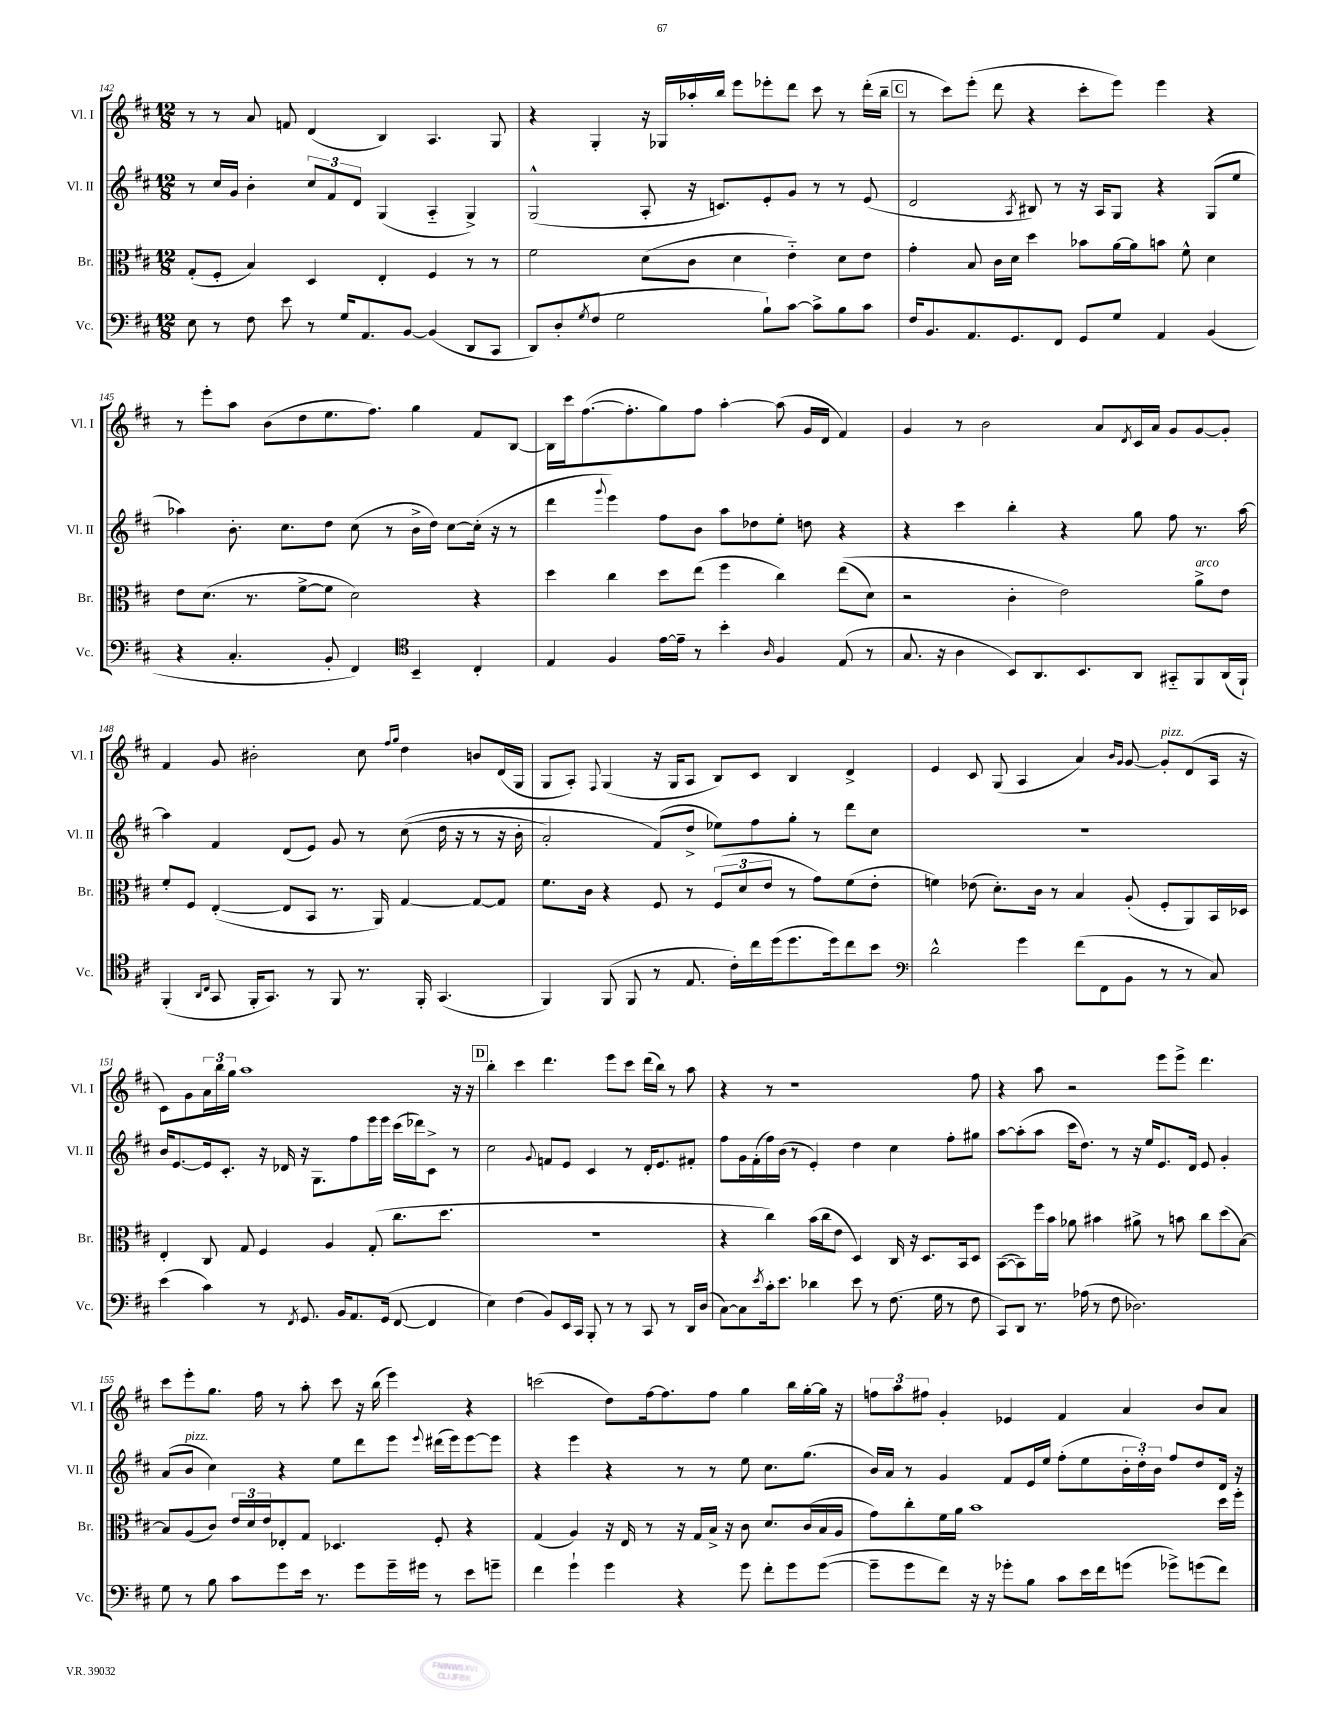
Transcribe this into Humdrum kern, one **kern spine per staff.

**kern	**kern	**kern	**kern
*staff4	*staff3	*staff2	*staff1
*clefF4	*clefC3	*clefG2	*clefG2
*k[f#c#]	*k[f#c#]	*k[f#c#]	*k[f#c#]
*M12/8	*M12/8	*M12/8	*M12/8
8E	(8G'	8r	8r
8r	8F#'	16cc#	8r
.	.	16g	.
8F#	4B)	4b'	8a
8e	.	.	8f
8r	4D	12cc#	(4d
.	.	12f#	.
16G	.	.	.
.	.	12d	.
8.AA	.	.	.
.	4E'	(4G	4B)
[8BB	.	.	.
(4BB]	4F#	4A'~	4.A
8DD	8r	4G^)	.
8CC#	8r	.	8G
=	=	=	=
8DD)	2f#	(2G^^	4r
(8D'	.	.	.
8qG	.	.	.
8F#	.	.	4G'
2G	.	.	.
.	(8d	8A'	16r
.	.	.	16G-
.	8c#	16r	16aa-'
.	.	8.c)	16bb
.	4d	.	8eee
8B`)	.	8e'	8eee-'
[8c#	4e'~)	8g	8ddd
8c#^]	.	8r	8ccc#
8B	8d	8r	8r
8c#	8e	(8e	(16ddd'
.	.	.	16bb~
=	=	=	=
16F#	4g'	2d	8r
8.BB	.	.	.
.	.	.	8ccc#)
8.AA	8B	.	(8eee'
.	16c#	.	8ddd
8.GG	16d	.	.
.	.	8qA	.
.	4dd	8B#)	4r
8FF#	.	8r	.
8GG	8b-	16r	8ccc#'
.	.	16A	.
8G	[16a	8G	8eee)
.	16a]	.	.
4AA	8b	4r	4eee
.	8f#^^	.	.
(4BB	4d	(8G	4r
.	.	8ee	.
=	=	=	=
4r	8e	4aa-)	8r
.	(8.d	.	8eee'
4.C#'	.	8.b'	8aa
.	8.r	.	.
.	.	.	(8b
.	.	8.cc#	.
.	[8f#^	.	8dd
8BB'	8f#]	8dd	8.ee
4FF#)	2d)	(8cc#	.
.	.	.	8.ff#)
.	.	8r	.
*clefC4	*	*	*
4BB~	.	16b^	4gg
.	.	16dd)	.
.	.	[8cc#	.
4C#'	4r	(16cc#']	8f#
.	.	16r	.
.	.	8r	[8B
=	=	=	=
4E	4dd	4ddd	16B]
.	.	.	16ccc#
.	.	.	([8.ff#
.	.	8qqggg	.
4F#	4cc#	4eee)	.
.	.	.	8.ff#']
[16e	8dd	8ff#	8gg)
16e~]	.	.	.
8r	(8ee	8b	8ff#
4b'	4ff#	8aa	[4aa'
.	.	8dd-	.
16qqA	.	.	.
4F#	4cc#)	8ee'	(8aa]
.	.	8dd	16g
.	.	.	16d
(8E	&((8ee	4r	4f#)
8r	8d)	.	.
=	=	=	=
8.G	2r	4r	4g
16r	.	.	.
4A	.	4ccc#	8r
.	.	.	2b
8BB)	4c#'	4bb'	.
8.AA	.	.	.
.	2e&)	4r	.
8.BB	.	.	.
.	.	.	8a
.	.	.	8qd
8AA	.	8gg	16c#
.	.	.	16a
8GG#'~	.	8ff#	8g
8FF#	8a^	8.r	[8g
(16AA	8e	.	8g']
16FF#`)	.	[16aa	.
=	=	=	=
(4FF#'	8f#'	4aa]	4f#
.	8F#	.	.
16qqAA	.	.	.
16qqC#	.	.	.
8GG	([4E'	4f#	8g
16FF#'	.	.	2b#'
8.GG)	.	.	.
.	8E]	(8d	.
8r	8BB	8e)	.
8FF#	8.r	8g	.
8.r	.	8r	8cc#
.	16AA)	.	.
.	.	.	16qqff#
.	.	.	16qqgg
.	[4G	&((8cc#	4dd
16FF#'	.	.	.
(4.GG	.	16dd	.
.	.	16r	.
.	8G_	8r	8b
.	8G]	16r	(16d
.	.	16b'	16G
=	=	=	=
4FF#)	8.f#	2a')	8G
.	.	.	8A')
.	16c#	.	.
.	.	.	8qqF#
(8FF#	4r	.	(4G
8FF#	.	.	.
8r	8F#	(8f#&)	16r
.	.	.	16G
8.E	8r	8dd^	8A
.	(12F#	8ee-)	8B)
16c#')	.	.	.
.	12d	.	.
16cc#	.	8ff#	8c#
.	12e	.	.
(16dd	.	.	.
8.dd	8r	8gg'	4B
.	8g)	8r	.
16dd)	.	.	.
8cc#	(8f#	8ddd	4d^
8b	8e'	8cc#	.
=	=	=	=
*clefF4	*	*	*
2d^^	4f)	1.r	4e
.	(8e-	.	8c#
.	8.d')	.	(8G
4g	.	.	4A
.	16c#	.	.
.	8r	.	.
(8f#	4B	.	4a)
8FF#	.	.	.
.	.	.	16qqb
.	.	.	16qqg
8BB	(8A'	.	[8g
8r	8F#'	.	8g']
8r	8AA)	.	(8d
8C#)	16BB	.	16A
.	16D-	.	16r
=	=	=	=
(4e	4E'	16b	8c#)
.	.	[8.e	.
.	.	.	8g
4c#)	8C#	16e]	24a
.	.	.	24bb
.	.	8.c#'	.
.	.	.	24gg
.	8G	.	1aa
8r	4F#	16r	.
.	.	16d-	.
8qFF#	.	.	.
8.GG	.	16r	.
.	.	8.G	.
.	4A	.	.
16BB	.	.	.
8.AA	.	8ff#	.
.	(8G'	16eee	.
(16GG	.	16eee	.
[8FF#	8.cc#	(16ccc#	.
.	.	16ddd-)	.
4FF#]	.	8c#^	.
.	8.dd	.	.
.	.	8r	16r
.	.	.	16r
=	=	=	=
4E)	1.r	2cc#	4bb'
(4F#	.	.	4ccc#
.	.	8qqg	.
8BB)	.	8f	4.ddd
16EE	.	8e	.
16CC#	.	.	.
8BBB'	.	4c#	.
8r	.	.	8eee
8r	.	8r	8ccc#
8CC#	.	16d'	(16ddd
.	.	8.e	16bb)
8r	.	.	8r
16DD	.	8f#'	8aa
(16D	.	.	.
=	=	=	=
[8C#)	4r	8ff#	4r
8C#]	.	16g	.
.	.	(16f#'	.
8qe	.	.	.
16c#'	4cc#)	16ff#)	8r
8.e	.	(16b	.
.	.	8r	1r
4d-	(16b	4e')	.
.	16cc#	.	.
.	8e	.	.
8e	4D)	4dd	.
8r	.	.	.
(8.F#	16C#	4cc#	.
.	16r	.	.
.	8.D	.	.
16G	.	.	.
8r	.	8ff#'	.
.	16BB	.	.
8F#	8D	8gg#	8ff#
=	=	=	=
8CC#)	([8BB	[8aa	4r
8DD	8BB])	(8aa']	.
8.r	16ff#	8aa	8aa
.	16b	.	.
.	8a-	16ccc#	2r
(16A-	.	8.dd)	.
8r	4b#	.	.
8F#	.	8r	.
2.D-)	8a#^	16r	.
.	.	16ee	.
.	8r	8.e	8eee
.	8b	.	8eee^
.	.	16d	.
.	8cc#	8e	4.ddd
.	(8dd	4g'	.
.	[8B)	.	.
=	=	=	=
8G	8B]	(8a	8ccc#
8r	(8A	8b	8eee'
8B	8c#)	4cc#)	8.gg
8c#	24e	.	.
.	24d	.	.
.	.	.	16ff#
.	24e	.	.
8g	8E-'	4r	8r
16e	8G	.	8aa'
8.r	.	.	.
.	4.D-	8ee	8ccc#
8g	.	8ddd	16r
.	.	.	(16bb
16g~	.	8eee	4eee)
16g#	.	.	.
.	.	8qqeee	.
8r	8F#'	(16ddd#	.
.	.	16eee)	.
8e	4r	[8eee	4r
8g~	.	8eee]	.
=	=	=	=
4f#	(4G	4r	(2ccc
4g`	4A)	4eee	.
4g	16r	4r	8dd)
.	16E	.	.
.	8r	.	[16ff#
.	.	.	8.ff#]
4r	16r	8r	.
.	16G	.	.
.	16B^	8r	8ff#
.	16r	.	.
8g	8c#	8ee	4gg
8f#'	8.d	8.cc#	.
8g	.	.	16bb
.	(16c#	(8.gg	[16gg'
([8g	16B	.	16gg]
.	16A	.	16r
=	=	=	=
8g~]	8g)	16b)	12ff
.	.	16a	.
.	.	.	12aa
8g	8cc#'	8r	.
.	.	.	12ff#
8f#)	16f#	4g	4g'
.	16a	.	.
16r	1b	.	.
16r	.	.	.
8g-'	.	8f#	4e-
8B	.	16e	.
.	.	16ee	.
8c#	.	(8ff#'	4f#
16e	.	8ee	.
16f#	.	.	.
(8g	.	24b'	4a
.	.	24dd')	.
.	.	24b	.
8g-^)	.	8ff#	.
(8g	.	8dd	8b
8f#)	16dd	16d	8a
.	16ff#'	16r	.
==	==	==	==
*-	*-	*-	*-
